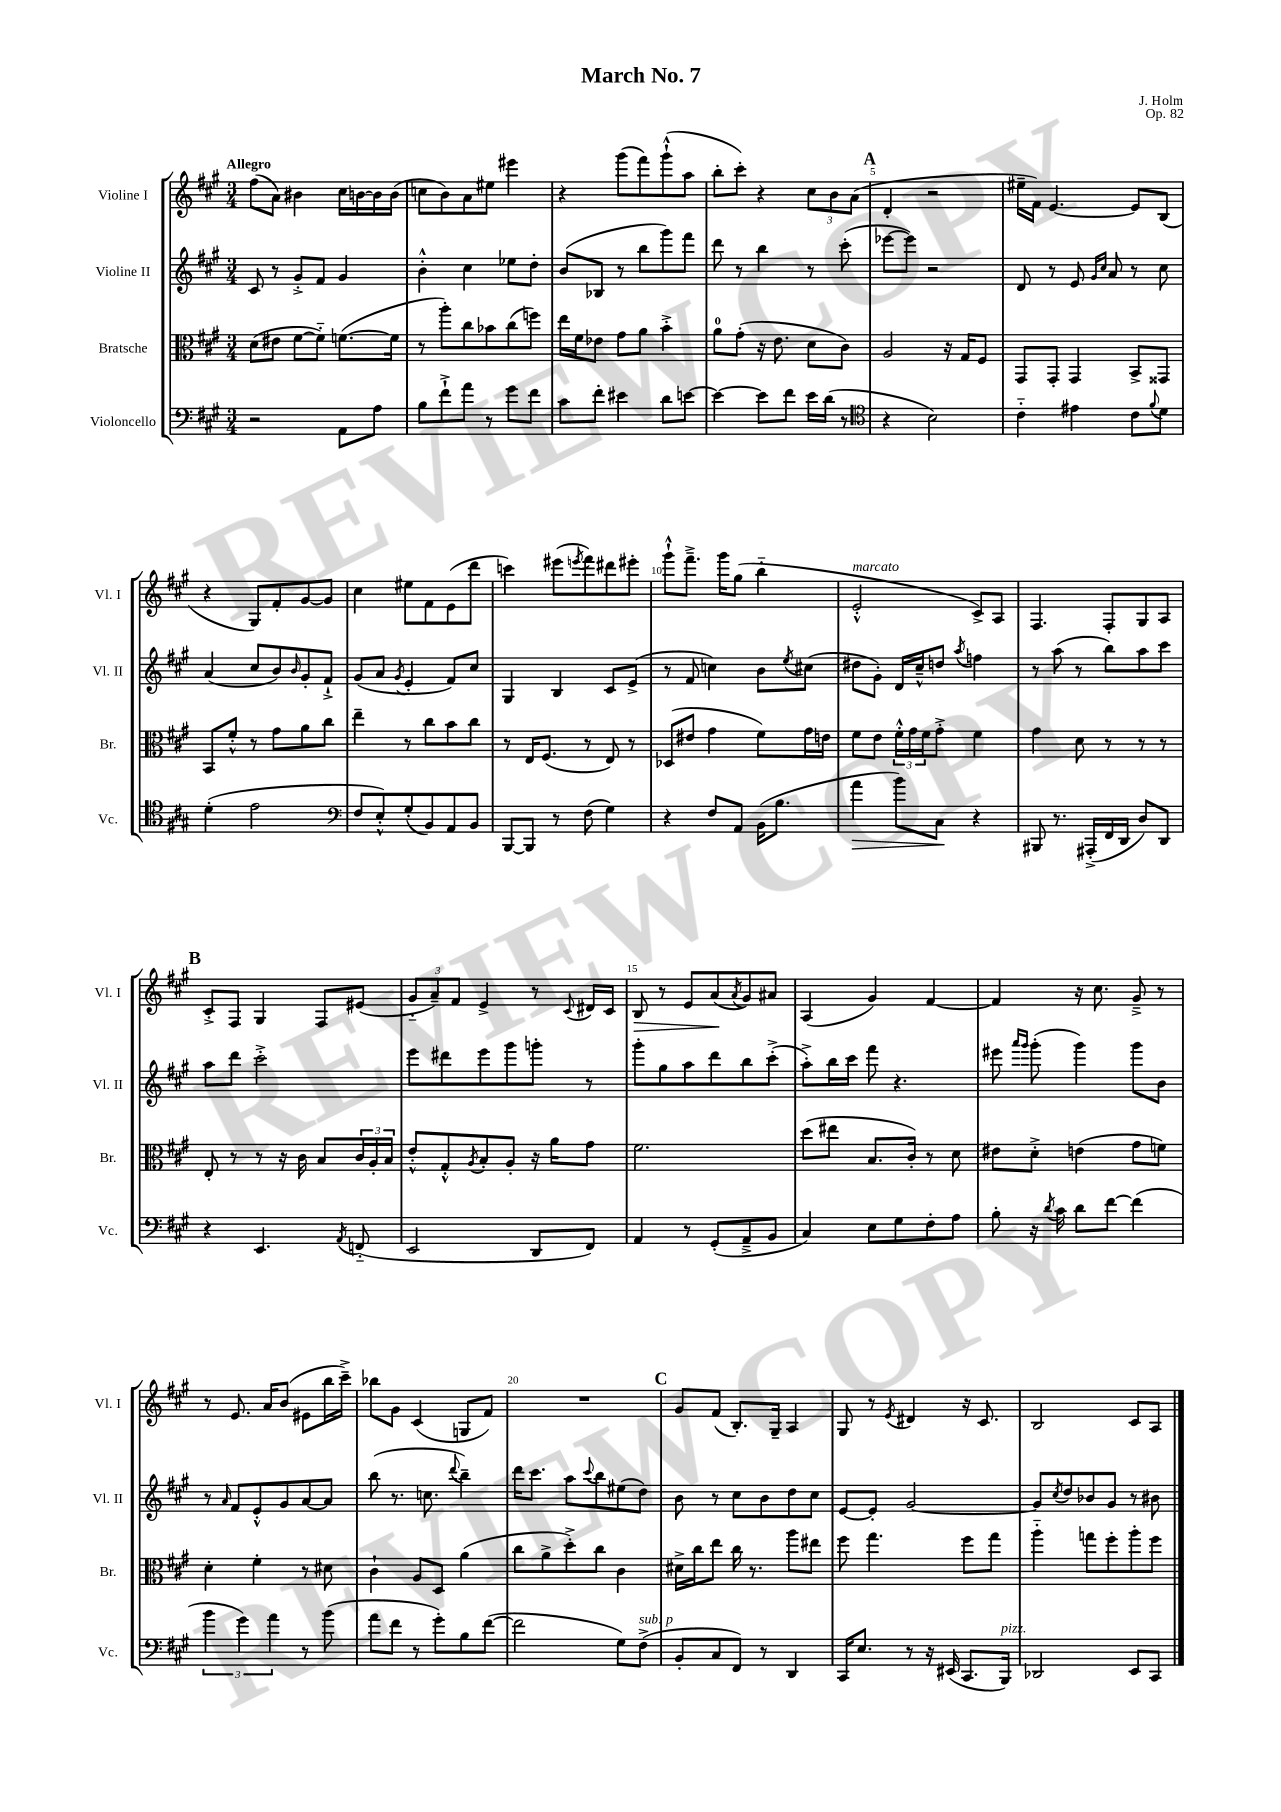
\header { title = "March No. 7" composer = "J. Holm" opus = "Op. 82" }
<<
\new StaffGroup <<
\new Staff = "s0" \with { instrumentName = "Violine I" shortInstrumentName = "Vl. I" } {
    \clef treble \key a \major \numericTimeSignature \time 3/4 \tempo "Allegro"
    fis''8( a'8) bis'4 cis''16 b'16~ b'16 b'16( |
    c''8 b'8) a'8 eis''8 eis'''4 |
    r4 gis'''8( fis'''8) gis'''8-!-^( a''8 |
    b''8-. cis'''8-.) r4 \tuplet 3/2 { cis''8 b'8 a'8( } |
    \mark \markup { \bold "A" } d'4-. r2 |
    eis''16-- fis'16) e'4.~ e'8 b8( |
    r4 gis8) fis'8-. gis'8~ gis'8 |
    cis''4 eis''8 fis'8 e'8( d'''8 |
    c'''4) eis'''8( \acciaccatura { e'''8 } fis'''8) dis'''8 eis'''8-. |
    gis'''8-!-^ fis'''8.---> gis'''16 gis''8( b''4-_ |
    e'2-.-^^\markup { \italic "marcato" } cis'8->) a8 |
    fis4. fis8-. gis8 a8 |
    \mark \markup { \bold "B" } cis'8-.-> fis8 gis4 fis8 eis'8( |
    \tuplet 3/2 { gis'8-_ a'8--) fis'8 } e'4-> r8 \appoggiatura { cis'8 } dis'16 cis'16 |
    b8\> r8 e'8 a'8\!( \acciaccatura { a'8 } gis'8) ais'8 |
    a4( gis'4) fis'4~ |
    fis'4 r16 cis''8. gis'8---> r8 |
    r8 e'8. a'16 b'8( eis'8 b''16 cis'''16--->) |
    bes''8 gis'8 cis'4( g8 fis'8) |
    R2. |
    \mark \markup { \bold "C" } gis'8 fis'8( b8.-.) gis16-- a4 |
    gis8 r8 \acciaccatura { e'8 } dis'4 r16 cis'8. |
    b2 cis'8 a8 \bar "|." |
}
\new Staff = "s1" \with { instrumentName = "Violine II" shortInstrumentName = "Vl. II" } {
    \clef treble \key a \major \numericTimeSignature \time 3/4
    cis'8 r8 gis'8-.-> fis'8 gis'4 |
    b'4-.-^ cis''4 ees''8 d''8-. |
    b'8( bes8 r8 b''8 gis'''8) fis'''8 |
    d'''8 r8 b''4 r8 cis'''8-.( |
    \mark \markup { \bold "A" } ees'''8~ ees'''8) r2 |
    d'8 r8 e'8 \grace { gis'16 cis''16 } a'8 r8 cis''8 |
    a'4( cis''8 b'8) \grace { b'16 } gis'8-. fis'8-!-> |
    gis'8( a'8 \acciaccatura { gis'8 } e'4-. fis'8) cis''8 |
    gis4 b4 cis'8 e'8->( |
    r8 fis'8 c''4) b'8 \acciaccatura { e''8 } cis''8( |
    dis''8 gis'8-.) d'16 cis''16---^ d''8 \acciaccatura { a''8 } f''4 |
    r8 a''8( r8 b''8) a''8 cis'''8 |
    \mark \markup { \bold "B" } a''8 d'''8 cis'''2-.-> |
    e'''8 dis'''8 e'''8 gis'''8 g'''8-. r8 |
    gis'''8-. gis''8 a''8 d'''8 b''8 cis'''8-.->( |
    a''8-.->) b''16 cis'''16 fis'''8 r4. |
    eis'''8 \grace { a'''16 gis'''16 } gis'''8-.( gis'''4) gis'''8 b'8 |
    r8 \grace { a'16 } fis'8 e'8-.-^ gis'8 a'8~ a'8 |
    b''8( r8. c''8. \appoggiatura { d'''8 } b''4--) |
    d'''16 cis'''8. a''8 \appoggiatura { cis'''8 } b''8 eis''8( d''8) |
    \mark \markup { \bold "C" } b'8 r8 cis''8 b'8 d''8 cis''8 |
    e'8~ e'8-. gis'2~ |
    gis'8 \acciaccatura { cis''8 } d''8 bes'8 gis'8 r8 bis'8 \bar "|." |
}
\new Staff = "s2" \with { instrumentName = "Bratsche" shortInstrumentName = "Br." } {
    \clef alto \key a \major \numericTimeSignature \time 3/4
    d'8( eis'8 fis'8~ fis'8-_) f'8.~( f'16 |
    r8 a''8-.) cis''8 bes'8 cis''8( f''8) |
    e''16 fis'16 ees'8 gis'8 a'8 b'4-.-> |
    a'8-0 gis'8-.( r16 e'8. d'8 cis'8) |
    \mark \markup { \bold "A" } a2 r16 gis16 fis8 |
    gis,8 gis,8-. gis,4 b,8-> gisis,8 |
    b,8 fis'8-.-^ r8 gis'8 a'8 cis''8 |
    e''4-- r8 cis''8 b'8 cis''8 |
    r8 e16 fis8.( r8 e8) r8 |
    des8( eis'8 gis'4 fis'8) gis'16 e'16 |
    fis'8 e'8 \tuplet 3/2 { fis'16-.-^ gis'16 fis'16 } gis'8-.-> fis'4 |
    gis'4 d'8 r8 r8 r8 |
    \mark \markup { \bold "B" } e8-. r8 r8 r16 cis'16 b8 \tuplet 3/2 { cis'16 a16-. b16 } |
    e'8-.-^ gis8-.-^ \acciaccatura { a8 } b8-. a8-. r16 a'16 gis'8 |
    fis'2. |
    d''8( eis''8 b8. cis'16-.) r8 d'8 |
    eis'8 d'8-.-> e'4( gis'8 f'8) |
    d'4-. fis'4-. r8 dis'8 |
    cis'4-! a8 d8 a'4( |
    cis''8 a'8-> d''8-.->) cis''8 cis'4 |
    \mark \markup { \bold "C" } dis'16-> cis''16 e''8 cis''16 r8. a''8 eis''8 |
    fis''8 gis''4. fis''8 gis''8 |
    a''4-_ g''8 fis''8-. a''8-. fis''8 \bar "|." |
}
\new Staff = "s3" \with { instrumentName = "Violoncello" shortInstrumentName = "Vc." } {
    \clef bass \key a \major \numericTimeSignature \time 3/4
    r2 a,8 a8 |
    b8 fis'8-!-> a'8 r8 gis'8 fis'8 |
    cis'8 fis'8-. eis'4 d'8 e'8~ |
    e'4~ e'8 fis'8 e'16 d'16( r8 |
    \mark \markup { \bold "A" } \clef tenor r4 b2) |
    cis'4-_ eis'4 cis'8 \appoggiatura { fis'8 } d'8 |
    d'4-.( e'2 |
    \clef bass fis8 e8-.-^) gis8-.( b,8) a,8 b,8 |
    b,,8~ b,,8 r8 fis8( gis4) |
    r4 fis8 a,8 b,16( b8. |
    a'4\> b'8) cis8\! r4 |
    bis,,8 r8. ais,,16-.->( fis,16 d,16 d8) d,8 |
    \mark \markup { \bold "B" } r4 e,4. \acciaccatura { a,8 } f,8-_( |
    e,2 d,8 fis,8) |
    a,4 r8 gis,8-.( a,8---> b,8 |
    cis4) e8 gis8 fis8-. a8 |
    b8-. r16 \acciaccatura { d'8 } cis'16 d'8 fis'8~ fis'4( |
    \tuplet 3/2 { b'4 gis'4) a'4 } r8 b'8( |
    a'8 fis'8 r8 gis'8-.) b8 fis'8~( |
    fis'2 gis8) fis8->^\markup { \italic "sub. p" }( |
    \mark \markup { \bold "C" } b,8-. cis8 fis,8) r8 d,4 |
    cis,16 e8. r8 r16 eis,16( cis,8. b,,16^\markup { \italic "pizz." }) |
    des,2 e,8 cis,8 \bar "|." |
}
>>
>>
\layout { \context { \Score \override BarNumber.break-visibility = ##(#f #t #t) barNumberVisibility = #(every-nth-bar-number-visible 5) } }
